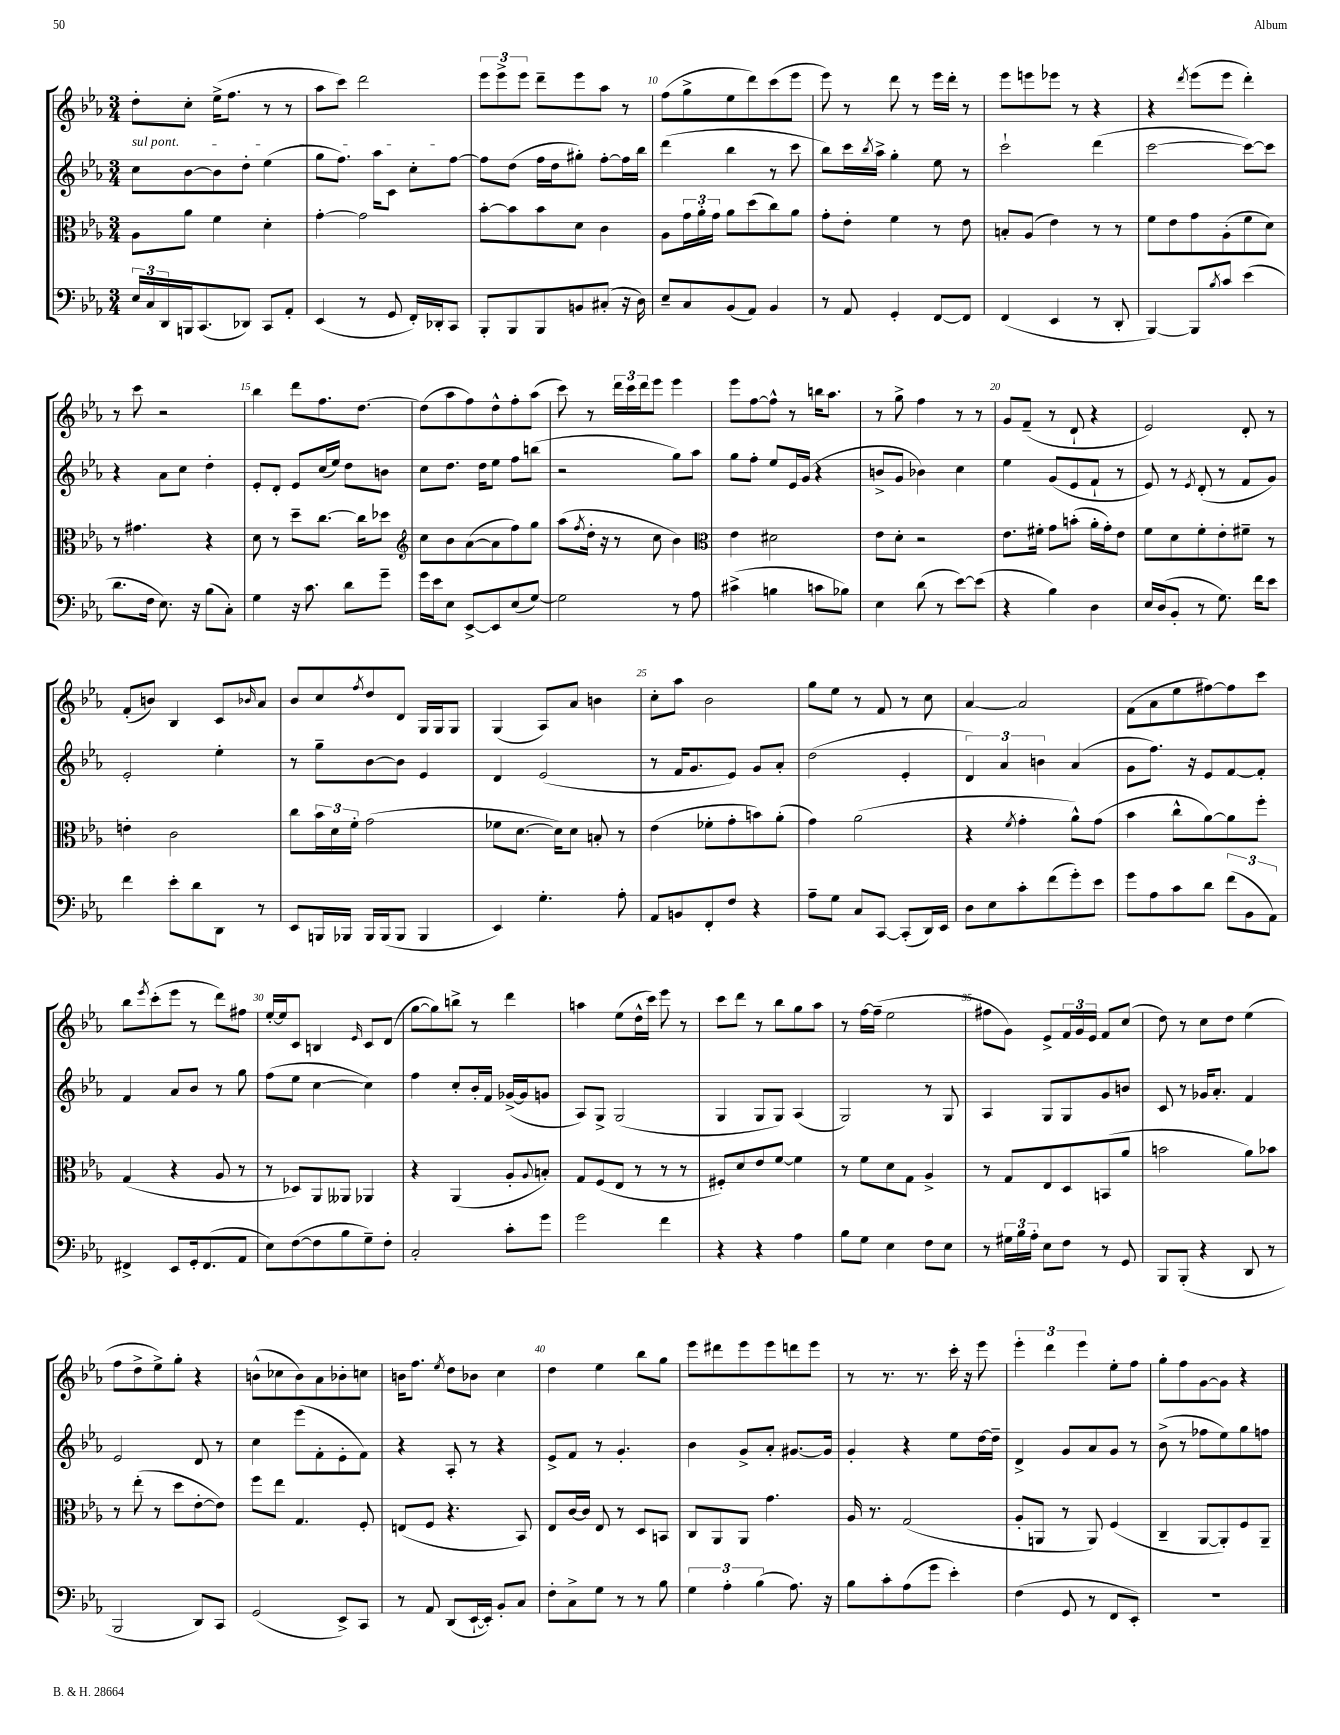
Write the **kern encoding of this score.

**kern	**kern	**kern	**kern
*staff4	*staff3	*staff2	*staff1
*clefF4	*clefC3	*clefG2	*clefG2
*k[b-e-a-]	*k[b-e-a-]	*k[b-e-a-]	*k[b-e-a-]
*M3/4	*M3/4	*M3/4	*M3/4
24E-/LL	8A-\L	8cc\L	8dd'\L
24C/	.	.	.
24DD/	.	.	.
16BBB/J	8a-\J	[8b-\	8cc'\J
(8.CC/	.	.	.
.	4f\	8b-\]	(16ee-^\LK
.	.	.	8.ff\J
8DD-/J)	.	8dd'\J	.
8CC/L	4d'\	(4ee-\	8r
8AA-'/J	.	.	8r
=	=	=	=
(4EE-/	[4g'\	8gg\L	8aa-\L
.	.	8.ff\J)	8ccc\J)
8r	2g\]	.	2ddd\
.	.	16aa-\LK	.
8GG/	.	8c\J	.
16FF'/LL)	.	8cc'\L	.
16DD-'/J	.	.	.
8CC/J	.	[8ff\J	.
=	=	=	=
8BBB-'/L	[8b-'\L	8ff\]L	12eee-\L
.	.	.	12eee-^\
8BBB-/	8b-\]	(8dd\J	.
.	.	.	12eee-\J
8BBB-/	8b-\	16ff\LL	8ddd~\L
.	.	16dd\J	.
8BB/	8d\J	8gg#'\J)	8eee-\
(8C#'/J	4c\	[8ff'\L	8aa-\J
16r	.	16ff\]L	8r
16D\)	.	16bb-\JJ	.
=	=	=	=
8E-~/L	8A-\L	(4ddd\	(8ff\L
8C/	24g\L	.	8gg^\
.	24a-'\	.	.
.	24g\JJ	.	.
(8BB-/	8a-\L	4bb-\	8ee-\
8AA-/J)	(8dd\	.	8ddd\)
4BB-/	8cc\)	8r	(8ccc\
.	8a-\J	8ccc\	8eee-\J
=	=	=	=
8r	8g'\L	8bb-\L)	8eee-\)
8AA-/	8e-'\J	16ccc\L	8r
.	.	8qbb-/	.
.	.	16aa-^\JJ	.
4GG'/	4f\	4gg'\	8ddd\
.	.	.	8r
[8FF/L	8r	8ee-\	16eee-\LL
.	.	.	16ddd'\JJ
8FF/]J	8e-\	8r	8r
=	=	=	=
(4FF/	8B'/L	2ccc`\	8eee-\L
.	(8A-/J	.	8eee\
4EE-/	4e-\)	.	8eee-\J
.	.	.	8r
8r	8r	(4ddd\	4r
8DD'/	8r	.	.
=	=	=	=
[4BBB-/)	8f\L	[2ccc\	4r
.	8e-\	.	.
.	.	.	8qddd/
8BBB-/]L	8g\	.	(8eee-\L
8qB-/	.	.	.
8c/J	(8A-'\	.	8eee-\J
(4e-\	8f\	8ccc\_L)	4ddd'\)
.	8d\J)	8ccc\]J	.
=	=	=	=
8.d\L	8r	4r	8r
.	4.g#\	.	8ccc\
16F\Jk	.	.	.
8.E-\)	.	8a-\L	2r
.	.	8cc\J	.
16r	.	.	.
(8B-\L	4r	4dd'\	.
8C'\J)	.	.	.
=	=	=	=
4G\	8d\	8e-'/L	4bb-\
.	8r	8d'/J	.
16r	8dd~\L	8e-/L	8ddd\L
8.c\	.	.	.
.	[8.cc\J	(16cc/L	8.ff\
.	.	16ee-/JJ)	.
8d\L	.	8dd\L	.
.	16cc\]LK	.	[8.dd\J
8g~\J	8dd-\J	8b\J	.
=	=	=	=
*	*clefG2	*	*
16g\LL	8cc\L	8cc\L	(8dd\]L
16e-\J	.	.	.
8E-\J	8b-\	8.dd\J	8aa-\
[8EE-^/L	([8a-\	.	8ff\)
.	.	16dd\LK	.
8EE-/]	8a-\]	8ee-\J	8dd^^\
(8E-/	8ff\)	8ff\L	8ff'\
[8G/J)	8gg\J	(8bb\J	(8aa-\J
=	=	=	=
2G\]	(8aa-\L	2r	8ccc\)
.	8qff/	.	.
.	16dd'\Jk	.	8r
.	16r	.	.
.	8r	.	24ddd\LL
.	.	.	24ccc\
.	.	.	24ddd\J
.	8cc\	.	8eee-\J
8r	4b-\)	8gg\L)	4eee-\
8A-\	.	8aa-\J	.
=	=	=	=
*	*clefC3	*	*
(4c#^\	4e-\	8gg\L	8eee-\L
.	.	8ff'\J	[8ff\
4B\	2d#\	8ee-/L	8ff^^\]J
.	.	16e-/L	8r
.	.	(16g/JJ	.
8c\L	.	4r	16bb\LK
.	.	.	8.aa-\J
8B-\J)	.	.	.
=	=	=	=
4E-\	8e-\L	8b^/L	8r
.	8d'\J	8g/J	8gg^\
(8d\	2r	4b-\)	4ff\
8r	.	.	.
[8e-\L)	.	4cc\	8r
(8e-\]J	.	.	8r
=	=	=	=
4r	8.e-\L	4ee-\	8g/L
.	.	.	(8f~/J
.	16f#'\Jk	.	.
4B-\)	8g\L	(8g/L	8r
.	(8b'\J	8e-/	8d`/
4D\	16a-'\LL	8f`/J	4r
.	16g'\J)	.	.
.	8e-\J	8r	.
=	=	=	=
16E-/LL	8f\L	8e-/)	2e-/)
(16D/J	.	.	.
8BB-'/J	8d\	8r	.
.	.	8qe-/	.
8r	8f'\	(8d'/	.
8.G\)	8e-'\	8r	.
.	8f#~\J	8f/L	8d'/
16f\LK	.	.	.
8e-\J	8r	8g/J)	8r
=	=	=	=
4f\	4e'\	2e-'/	(8f'/L
.	.	.	8b/J)
8e-'\L	2c\	.	4B-/
8d\	.	.	.
8DD\J	.	4ee-'\	8c/L
.	.	.	16qqb-/
8r	.	.	8a-/J
=	=	=	=
8EE-/L	8cc\L	8r	8b-/L
16BBB/L	24b-\L	8gg~\L	8cc/
.	24d\	.	.
16BBB-/JJ	.	.	.
.	24f'\JJ	.	.
.	.	.	8qff/
16BBB-/LL	(2g\	[8b-\	8dd/
(16BBB-/J	.	.	.
8BBB-/J	.	8b-\]J	8d/J
4BBB-/	.	4e-/	16G/LL
.	.	.	16G/J
.	.	.	8G/J
=	=	=	=
4EE-/)	8f-\L	4d/	(4G/
.	[8.d\J	.	.
4.G'\	.	(2e-/	8A-/L)
.	16d\]LK)	.	.
.	8d\J	.	8a-/J
.	8B'/	.	4b\
8A-'\	8r	.	.
=	=	=	=
8AA-/L	(4e-\	8r	8cc'\L
8BB/	.	16f/LK	8aa-\J
.	.	8.g/	.
8FF'/	8f-'\L	.	2b-\
8F/J	8g'\	8e-/J)	.
4r	8b\)	8g/L	.
.	(8a-'\J	8a-'/J	.
=	=	=	=
8A-~\L	4g\)	(2dd\	8gg\L
8G\J	.	.	8ee-\J
8C/L	(2a-\	.	8r
[8CC/J	.	.	8f/
(8CC'/]L	.	4e-'/	8r
16DD/L)	.	.	8cc\
16EE-/JJ	.	.	.
=	=	=	=
8D\L	4r	6d/)	[4a-/
8E-\	.	.	.
.	.	6a-/	.
.	8qf/	.	.
8c'\	4g'\	.	2a-/]
.	.	6b\	.
(8f\	.	.	.
8g'\)	8a-^^\L)	(4a-/	.
8e-\J	(8g\J	.	.
=	=	=	=
8g\L	4b-\	8g\L	(8f\L
8A-\	.	8.ff\J)	8a-\
8c\	8cc^^\L	.	8ee-\
.	.	16r	.
8d\J	[8a-\)	8e-/L	[8ff#\)
(12f\L	8a-\]	[8f/	8ff#\]
12BB-\	.	.	.
.	8ff'\J	8f'/]J	8ccc\J
12AA-\J)	.	.	.
=	=	=	=
4FF#^/	(4G/	4f/	8bb-\L
.	.	.	8qeee-/
.	.	.	(8ccc'\
8EE-/L	4r	8a-/L	8eee-\J
16GG'/k	.	8b-/J	8r
(8.FF#/	.	.	.
.	8A-/	8r	8ddd\L)
8AA-/J	8r	8gg\	8ff#\J
=	=	=	=
8E-\L)	8r	(8ff\L	[16ee-'/LL
.	.	.	16ee-/]J
([8F\	8D-/L)	8ee-\J	8c/J
8F\]	8AA-/	[4cc\	4B/
8B-\	8AA--/J	.	.
.	.	.	16qqe-/
8G~\)	4AA-/	4cc\])	8c/L
8F'\J	.	.	(8d/J
=	=	=	=
2C'/	4r	4ff\	[8gg\L
.	.	.	8gg\])
.	(4AA-/	8cc'/L	8bb^\J
.	.	16b-'/L	8r
.	.	16f/JJ	.
8c'\L	8A-'/L	([16g-^/LL	4ddd\
.	.	16g-/]J	.
.	8qqA-/	.	.
8g\J	8B'/J)	8g/J	.
=	=	=	=
2g\	8G/L	8A-/L)	4aa\
.	(8F/	8G^/J	.
.	8E-/J	(2G/	(8ee-\L
.	8r	.	16dd^^\L
.	.	.	16ccc\JJ)
4f\	8r	.	8eee-\
.	8r	.	8r
=	=	=	=
4r	8F#'/L)	4G/	8ccc\L
.	8d/	.	8ddd\J
4r	8e-/	8G/L	8r
.	[8f/J	8G/J)	8bb-\L
4A-\	4f\]	(4A-/	8gg\
.	.	.	8aa-\J
=	=	=	=
8B-\L	8r	2G/)	8r
8G\J	8f\L	.	[16ff\LL
.	.	.	(16ff~\]JJ
4E-\	8d\	.	2ee-\
.	8G\J	.	.
8F\L	4A-^/	8r	.
8E-\J	.	8G/	.
=	=	=	=
8r	8r	4A-/	8ff#\L
24G#\LL	8G/L	.	8g\J)
24B-\	.	.	.
24A-'\JJ	.	.	.
8E-\L	8E-/	8G/L	8e-^/L
8F\J	8D/	8G/	24f/L
.	.	.	24g/
.	.	.	24e-/JJ
8r	(8BB/	8g/	8f/L
8GG/	8a-/J	8b/J	(8cc/J
=	=	=	=
8BBB-/L	2b\	8c/	8dd\)
(8BBB-'/J	.	8r	8r
4r	.	16g-/LK	8cc\L
.	.	8.a-'/J	.
.	.	.	8dd\J
8DD/	8a-\L)	4f/	(4ee-\
8r	8b-\J	.	.
=	=	=	=
2BBB-/	8r	2e-/	8ff\L
.	(8ee-'\	.	8dd^\
.	8r	.	8ee-^\)
.	8dd\L	.	8gg'\J
8DD/L)	[8e-'\	8d/	4r
8CC/J	8e-\]J)	8r	.
=	=	=	=
(2GG/	8ff\L	4cc\	(8b^^\L
.	8ee-\J	.	8cc-\
.	4.G/	(8eee-\L	8b\)
.	.	8f'\	8a-\
8EE-^/L)	.	8e-'\	8b-'\
8CC/J	8F'/	8f\J)	8cc\J
=	=	=	=
8r	(8E/L	4r	16b\LK
.	.	.	8.ff\J
8AA-/	8F/J	.	.
.	.	.	8qee-/
(8DD/L	4.r	8A-'/	8dd\L
[16EE-`/L	.	8r	8b-\J
16EE-'/]JJ)	.	.	.
8BB-'/L	.	4r	4cc\
8C/J	8BB-/)	.	.
=	=	=	=
8F'\L	8E-/L	8e-^/L	4dd\
8C^\	[16c/L	8f/J	.
.	16c/]JJ	.	.
8G\J	8E-/	8r	4ee-\
8r	8r	4.g'/	.
8r	8D/L	.	8bb-\L
8B-\	8BB/J	.	8gg\J
=	=	=	=
6G\	8C/L	4b-\	8eee-\L
.	8AA-/	.	8ddd#\
6A-'\	.	.	.
.	8AA-/J	8g^/L	8eee-\
(6B-\	.	.	.
.	4.g\	8a-'/J	8eee-\
8.A-\)	.	[8.g#/L	8ddd\
.	.	.	8eee-\J
16r	.	16g#/]Jk	.
=	=	=	=
8B-\L	16A-/	4g'/	8r
.	8.r	.	.
8c'\	.	.	8.r
(8A-\	(2G/	4r	.
.	.	.	8.r
8g\J	.	.	.
4e-'\)	.	8ee-\L	16ccc'\
.	.	.	16r
.	.	[16dd\L	8eee-\
.	.	16dd~\]JJ	.
=	=	=	=
(4F\	8A-'/L	4d^/	6eee-'\
.	8AA/J	.	.
.	.	.	6ddd\
8GG/	8r	8g/L	.
.	.	.	6eee-\
8r	8AA/)	8a-/	.
8FF/L	(4F/	8g/J	8ee-'\L
8EE-'/J)	.	8r	8ff\J
=	=	=	=
2.r	4C~/	(8b-^\	8gg'\L
.	.	8r	8ff\
.	[8AA-/L	8ff-\L	[8g\
.	8AA-'/])	8ee-\)	8g\]J
.	8F/	8gg\	4r
.	8AA-~/J	8ff\J	.
==	==	==	==
*-	*-	*-	*-
